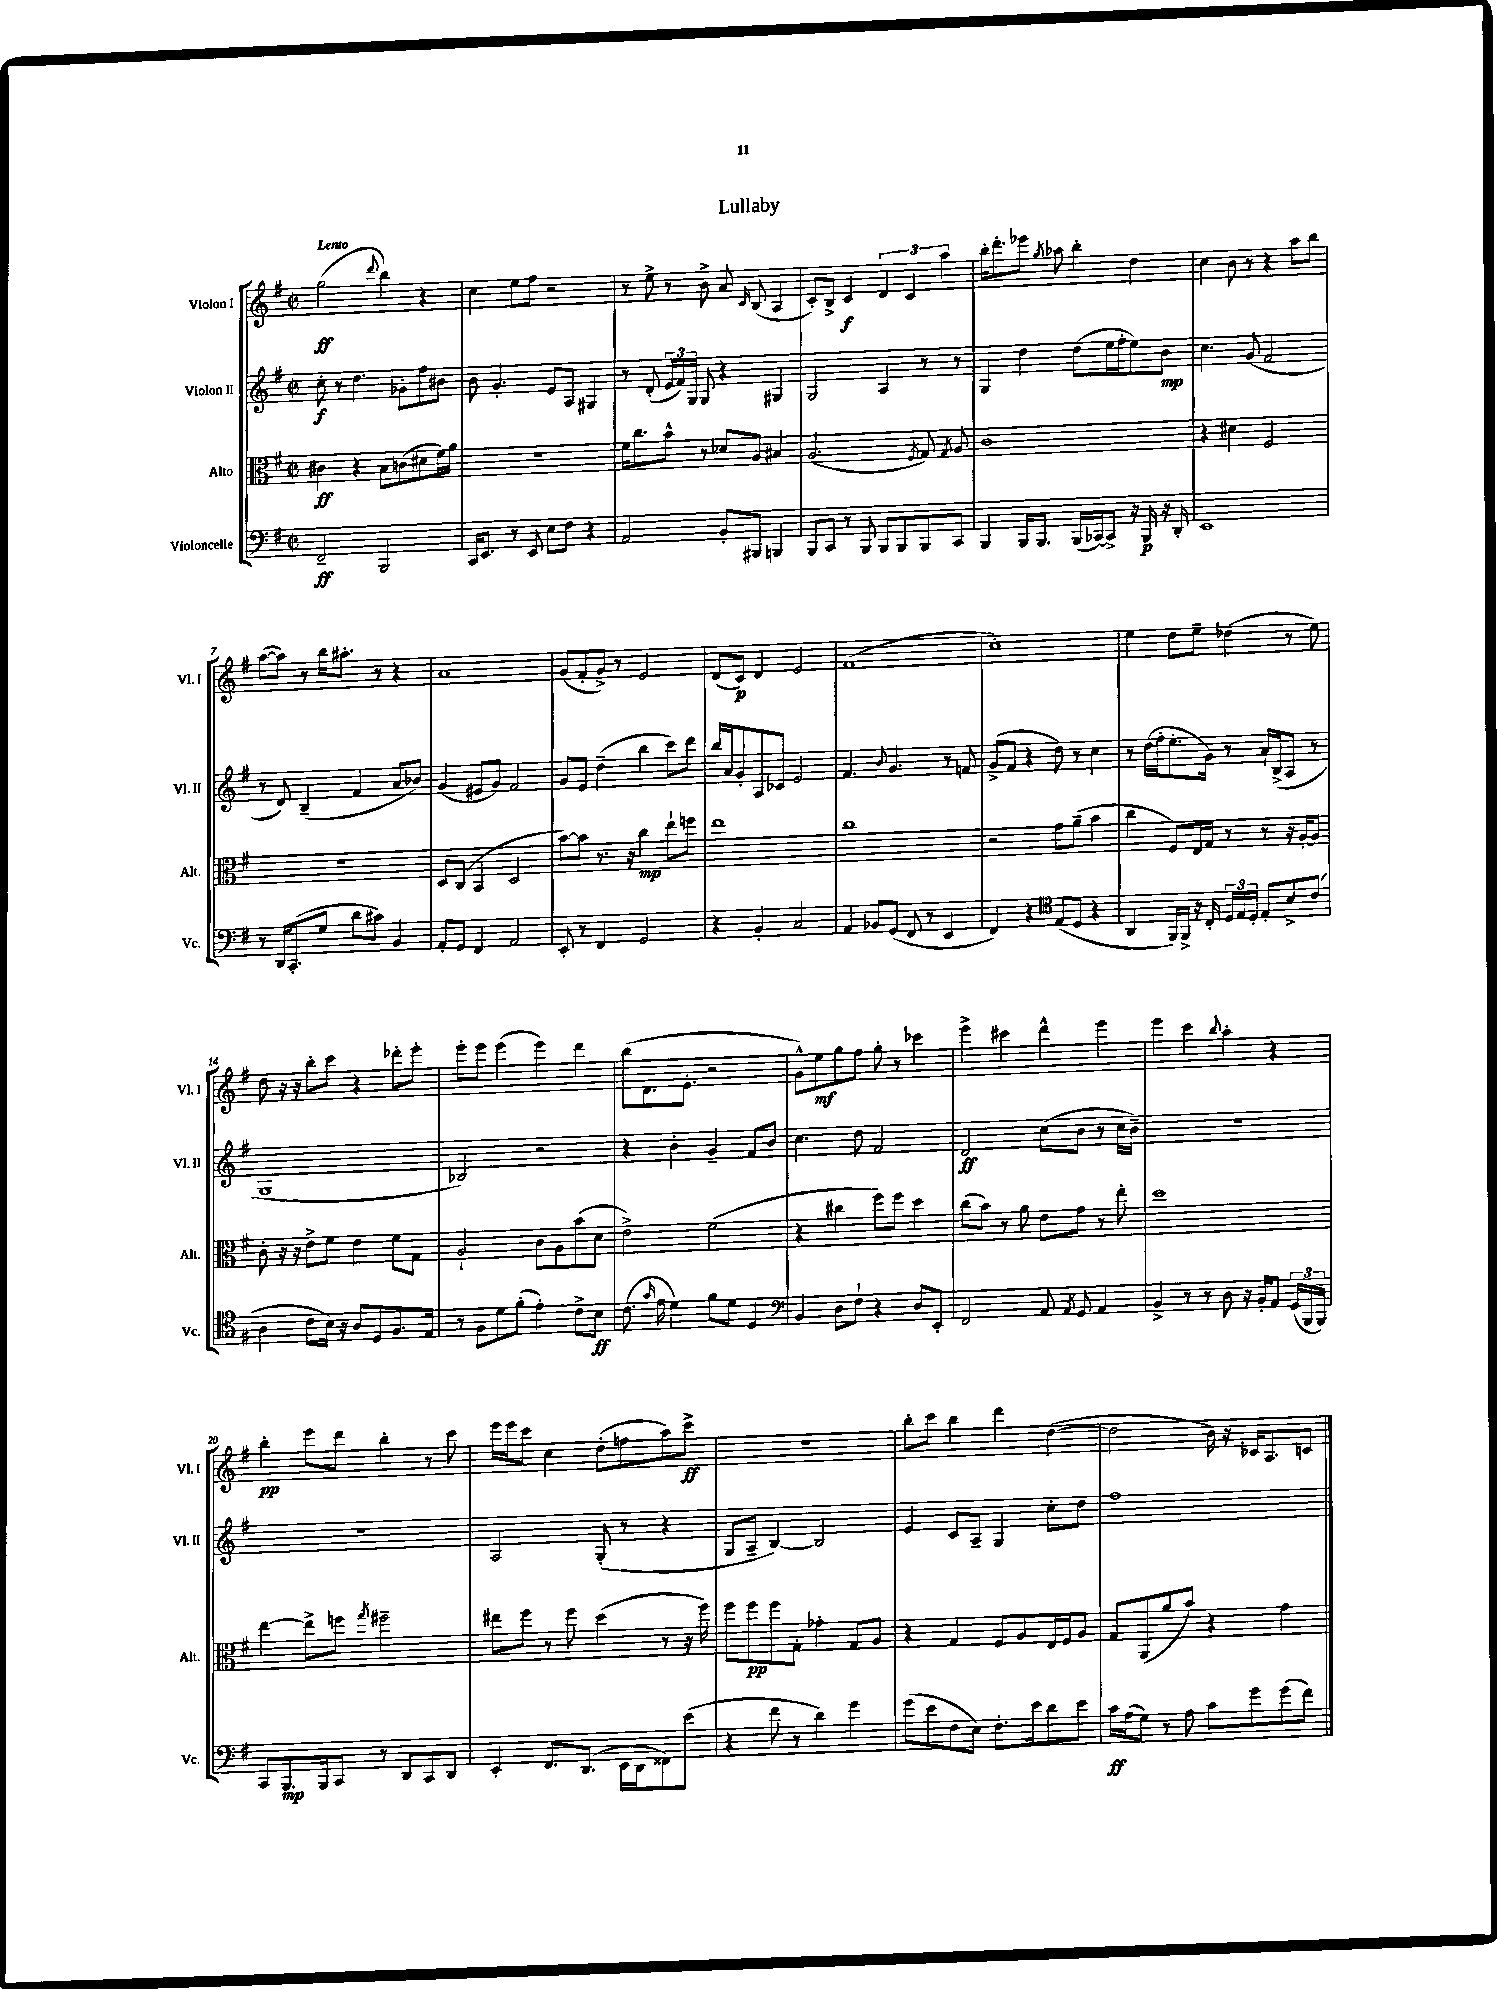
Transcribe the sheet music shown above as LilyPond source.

\header { title = "Lullaby" }
<<
\new StaffGroup <<
\new Staff = "s0" \with { instrumentName = "Violon I" shortInstrumentName = "Vl. I" } {
    \clef treble \key g \major \defaultTimeSignature \time 2/2 \tempo "Lento"
    \autoBeamOff g''2\ff( \appoggiatura { d'''8 } b''4) r4 |
    c''4 e''8[ fis''8] r2 |
    r8 e''8-> r8 b'8-> a'8 \grace { c'16 } b8( a4 |
    c'8[-.) b8]-> c'4\f \tuplet 3/2 { d'4 c'4 a''4 } |
    b''16[-. d'''8.-. ees'''8] \acciaccatura { g''8 } aes''8 b''4-. d''4 |
    c''4 b'8 r8 r4 a''8[ b''8] |
    a''8[~( a''8]) r8 b''16[ ais''8.]-. r8 r4 |
    a'1 |
    g'8[( fis'8-. g'8]->) r8 e'2 |
    d'8[( c'8]\p) d'4 e'2 |
    fis'1( |
    c''1-.) |
    e''4 d''8[ e''8]-- des''4( r8 e''8) |
    d''8 r16 r16 b''8[-. c'''8] r4 des'''8[-. e'''8]-. |
    e'''8[-. e'''8] e'''4( e'''4) d'''4 |
    b''8[( d'8. e'8.]-. r2 |
    g'8[-^) e''8\mf g''8 fis''8] g''8-. r8 ces'''4 |
    e'''4-> cis'''4 d'''4-^ e'''4 |
    e'''4 c'''4 \appoggiatura { b''8 } a''4-. r4 |
    b''4-.\pp e'''8[ d'''8] b''4-. r8 c'''8 |
    e'''16[ e'''16 c'''8] c''4 d''8[-.( f''8 a''8) c'''8]->\ff |
    R1 |
    b''8[-. c'''8] b''4 d'''4 d''4~( |
    d''2 b'16) r16 ces'16[ a8. c'8] \bar "|." |
}
\new Staff = "s1" \with { instrumentName = "Violon II" shortInstrumentName = "Vl. II" } {
    \clef treble \key g \major \defaultTimeSignature \time 2/2
    \autoBeamOff c''8-.\f r8 d''4. ges'8[-. fis''8 bis'8] |
    b'8 g'4.-. e'8[ a8] gis4 |
    r8 d'8-.( \tuplet 3/2 { e'16[ fis'16) g16] } g8 r4 gis4 |
    g2 a4 r8 r8 |
    g4 d''4 d''8[( e''16 fis''16-. e''8) b'8]\mp |
    c''4. g'8( fis'2 |
    r8 d'8) b4--( fis'4 a'8[ bes'8]) |
    g'4( eis'8[ g'8]) fis'2 |
    g'8[ e'8] d''4--( b''4 c'''8[) d'''8] |
    b''16[ a'16 g'8-. a8 ces'8] e'2 |
    fis'4. \appoggiatura { b'8 } g'4. r8 f'8 |
    g'8[->( fis'8] r4 d''8) r8 c''4 |
    r8 d''16[( fis''16-. e''8.-. g'16]) r8 a'16[-! b16->( a8] r8 |
    g1 |
    bes2) r2 |
    r4 b'4-. g'4-- fis'8[ b'8] |
    c''4. d''8 fis'2 |
    d'2\ff c''8[( b'8] r8 c''16[ b'16]--) |
    R1 |
    R1 |
    a2 g8-.( r8 r4 |
    g8[ a8]-- b4~) b2 |
    e'4 c'8[ a8]-- g4 c''8[-. d''8] |
    fis''1 \bar "|." |
}
\new Staff = "s2" \with { instrumentName = "Alto" shortInstrumentName = "Alt." } {
    \clef alto \key g \major \defaultTimeSignature \time 2/2
    \autoBeamOff cis'4\ff r4 b8[ c'8( dis'8 fis'16) a'16] |
    R1 |
    fis'16[ c''8. b'8]-^ r8 des'8[ a8] bis4 |
    a2.( \acciaccatura { fis8 } g8) \acciaccatura { g8 } a8 |
    c'1 |
    r4 dis'4 fis2 |
    R1 |
    d8[ c8]( b,4 d2 |
    b'8[~) b'8] r8. r16 c''4\mp e''8[-! f''8] |
    e''1 |
    c''1 |
    r2 g'8[ a'8]--( b'4 |
    c''4 fis8[) e16 g16] r8 r8 r16 a16[~-. a8] |
    c'8-. r16 r16 e'8[-> fis'8] e'4 fis'8[ g8] |
    a2-! c'8[ a8 b'8( d'8] |
    e'2->) fis'2( |
    r4 cis''4 fis''8[) fis''8] d''4 |
    c''8[( b'8]) r8 a'8 e'8[ g'8] r8 e''8-. |
    d''1 |
    e''4~ e''8[-> f''8] \acciaccatura { g''8 } fis''2-- |
    eis''8[ fis''8] r8 fis''8 d''4( r8 r16 fis''16) |
    fis''8[ fis''8\pp fis''8 g8]-. ges'4-. g8[ a8] |
    r4 g4 fis8[ a8 e16 fis16 a8] |
    g8[ a,8( a'8 b'8]) r4 g'4 \bar "|." |
}
\new Staff = "s3" \with { instrumentName = "Violoncelle" shortInstrumentName = "Vc." } {
    \clef bass \key g \major \defaultTimeSignature \time 2/2
    \autoBeamOff fis,2--\ff b,,2 |
    c,16[ e,8.] r8 e,8 e8[ fis8] r4 |
    a,2 b,8[-. bis,,8] b,,4 |
    b,,8[ c,8] r8 b,,8 b,,8[ b,,8 b,,8 c,8] |
    b,,4 b,,16[ b,,8.] b,,16[( ces,16~) ces,8]-> r16 b,,16\p r16 d,16-. |
    e,1 |
    r8 d,16[ c,8.-.( g8] d'8[ cis'8]) b,4 |
    a,8[-. g,8] fis,4 a,2 |
    e,8-. r8 fis,4 g,2 |
    r4 b,4-. c2 |
    a,4 bes,8[ g,8]( fis,8 r8 e,4 |
    fis,4) r4 \clef tenor e8[( d8] r4 |
    a,4 fis,16[) fis,16]-> r16 c16-. \tuplet 3/2 { d16[ e16 d16]-. } e8[-. b8-> c'8]( |
    a4 c'8[ b16]) r16 a8[ d8 fis8. e16] |
    r8 fis8[ d'8 fis'8]-.( e'4-.) c'8[-> b8]\ff |
    c'8.( \grace { g'16 } e'16 d'4) fis'8[ d'8] d4 |
    \clef bass b,4 d8[ fis8]-! r4 d8[ e,8]-. |
    fis,2 a,8 \acciaccatura { a,8 } g,8 a,4 |
    b,4-> r8 r8 d8 r16 b,16[-. a,8] \tuplet 3/2 { g,16[( b,,16 b,,16]) } |
    c,8[ b,,8.\mp b,,16 c,8] r8 d,8[ c,8 d,8] |
    e,4-. fis,8.[ d,8.]( e,16[ d,16 fisis,8) e'8]( |
    r4 fis'8 r8 d'4) g'4 |
    g'8[( e'8 fis8 e8]) fis8.[-. e'16 d'8 e'8] |
    c'16[\ff a16( g8]) r8 a8 c'8[ g'8 g'8( fis'8]) \bar "|." |
}
>>
>>
